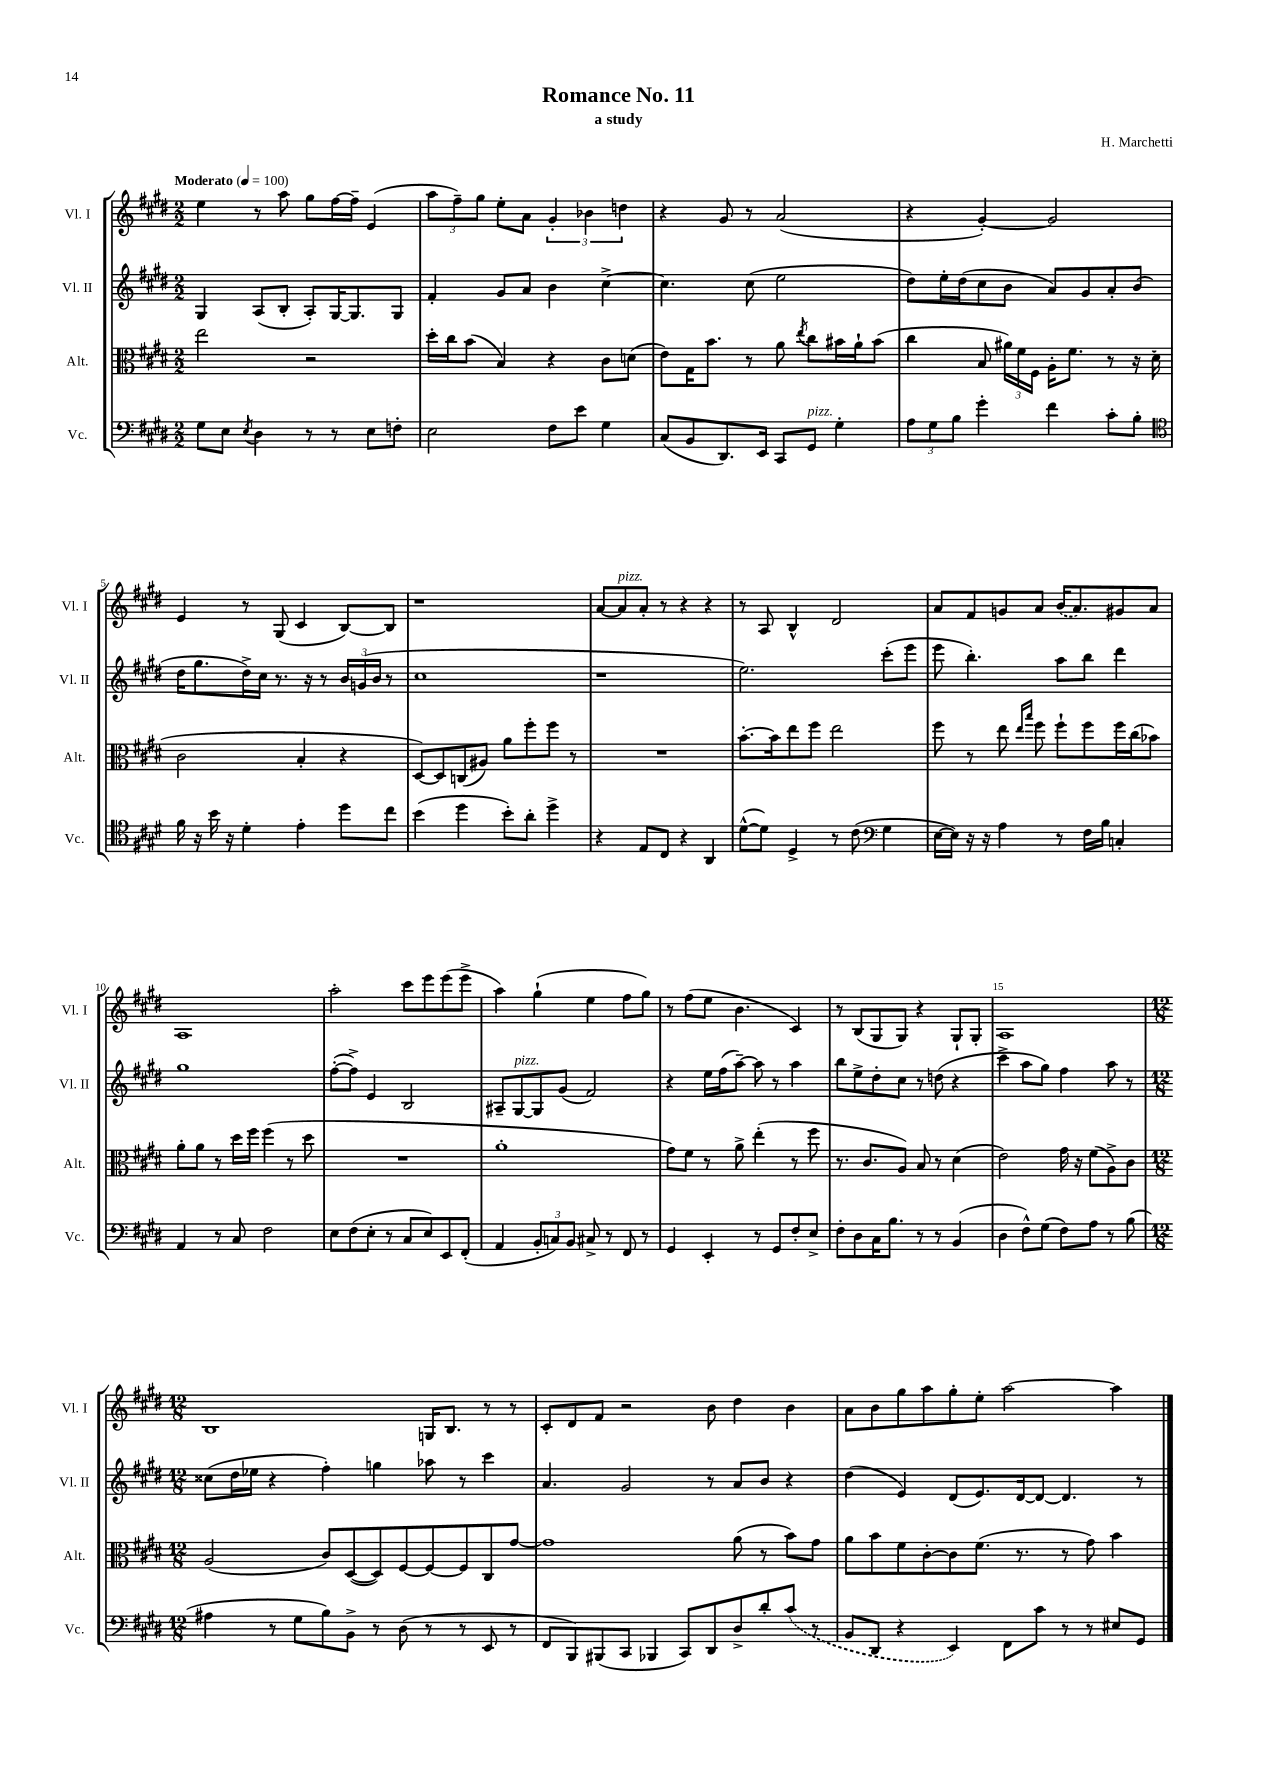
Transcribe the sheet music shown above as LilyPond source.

\header { title = "Romance No. 11" composer = "H. Marchetti" subtitle = "a study" }
<<
\new StaffGroup <<
\new Staff = "s0" \with { instrumentName = "Vl. I" shortInstrumentName = "Vl. I" } {
    \clef treble \key e \major \numericTimeSignature \time 2/2 \tempo "Moderato" 4 = 100
    \autoBeamOff e''4 r8 a''8 gis''8[ fis''16~ fis''16]-- e'4( |
    \tuplet 3/2 { a''8[ fis''8--) gis''8] } e''8[-. a'8] \tuplet 3/2 { gis'4-. bes'4 d''4 } |
    r4 gis'8 r8 a'2( |
    r4 gis'4~-.) gis'2 |
    e'4 r8 gis8( cis'4 b8[~) b8] |
    r1 |
    a'8[~ a'8^\markup { \italic "pizz." } a'8]-. r8 r4 r4 |
    r8 a8 b4-^ dis'2 |
    a'8[ fis'8 g'8 a'8] \once \slurDashed b'16[( a'8.) gis'8 a'8] |
    a1 |
    a''2-. cis'''8[ e'''8 e'''8( e'''8]-> |
    a''4) gis''4-!( e''4 fis''8[ gis''8]) |
    r8 fis''8[( e''8] b'4. cis'4) |
    r8 b8[( gis8 gis8]) r4 gis8[-! gis8]-. |
    a1 |
    \numericTimeSignature \time 12/8 b1 g16[ b8.] r8 r8 |
    cis'8[-. dis'8 fis'8] r2 b'8 dis''4 b'4 |
    a'8[ b'8 gis''8 a''8 gis''8-. e''8]-. a''2~ a''4 \bar "|." |
}
\new Staff = "s1" \with { instrumentName = "Vl. II" shortInstrumentName = "Vl. II" } {
    \clef treble \key e \major \numericTimeSignature \time 2/2
    \autoBeamOff gis4 a8[( b8]-. a8[-.) gis16~ gis8. gis8] |
    fis'4-. gis'8[ a'8] b'4 cis''4~-> |
    cis''4. cis''8( e''2 |
    dis''8[) e''16-. dis''16( cis''8 b'8] a'8[) gis'8 a'8-. b'8]( |
    dis''16[ gis''8. dis''16->) cis''16] r8. r16 r8 \tuplet 3/2 { b'16[ g'16( b'16] } r8 |
    cis''1 |
    r1 |
    e''2.) cis'''8[-.( e'''8] |
    e'''8 b''4.-.) a''8[ b''8] dis'''4 |
    gis''1 |
    fis''8[~-.( fis''8]->) e'4 b2 |
    ais8[-- gis8~^\markup { \italic "pizz." } gis8 gis'8]( fis'2) |
    r4 e''16[ fis''16( a''8]~--) a''8 r8 a''4 |
    b''8[ e''8-> dis''8-. cis''8] r8 d''8( r4 |
    cis'''4-> a''8[ gis''8]) fis''4 a''8 r8 |
    \numericTimeSignature \time 12/8 cisis''8[( dis''16 ees''16] r4 fis''4-.) g''4 aes''8 r8 cis'''4 |
    a'4. gis'2 r8 a'8[ b'8] r4 |
    dis''4( e'4) dis'8[( e'8.) dis'16~ dis'8]~ dis'4. r8 \bar "|." |
}
\new Staff = "s2" \with { instrumentName = "Alt." shortInstrumentName = "Alt." } {
    \clef alto \key e \major \numericTimeSignature \time 2/2
    \autoBeamOff e''2 r2 |
    dis''16[-. cis''16 b'8]( b4) r4 cis'8[ d'8]( |
    e'8[) gis16 b'8.] r8 a'8 \acciaccatura { e''8 } cis''8[ bis'16 a'16-! bis'8]( |
    cis''4 b8 \tuplet 3/2 { ais'16[) fis'16 fis16] } a16[-. fis'8.] r8 r16 dis'16( |
    cis'2 b4-. r4 |
    dis8[~) dis8 c8( ais8]) a'8[ fis''8-. fis''8] r8 |
    R1 |
    b'8.[~-. b'16 e''8 fis''8] e''2 |
    fis''8 r8 e''8 \grace { e''16[ b''16] } fis''8 fis''8[-! fis''8 fis''16 cis''16( bes'8]) |
    a'8[-. a'8] r8 dis''16[ fis''16] fis''4( r8 dis''8 |
    R1 |
    a'1-. |
    gis'8[) fis'8] r8 a'8-> e''4-.( r8 fis''8 |
    r8. cis'8.[ a8]) b8 r8 dis'4( |
    e'2) gis'16 r16 fis'8[( a8->) cis'8] |
    \numericTimeSignature \time 12/8 a2( cis'8[) dis8~( dis8) fis8~ fis8~ fis8 cis8 gis'8]~ |
    gis'1 a'8( r8 b'8[) gis'8] |
    a'8[ b'8 fis'8 cis'8~-. cis'8 fis'8.]( r8. r8 gis'8) b'4 \bar "|." |
}
\new Staff = "s3" \with { instrumentName = "Vc." shortInstrumentName = "Vc." } {
    \clef bass \key e \major \numericTimeSignature \time 2/2
    \autoBeamOff gis8[ e8] \acciaccatura { e8 } dis4 r8 r8 e8[ f8]-. |
    e2 fis8[ e'8] gis4 |
    cis8[( b,8 dis,8.) e,16] cis,8[ gis,8]^\markup { \italic "pizz." } gis4-. |
    \tuplet 3/2 { a8[ gis8 b8] } gis'4-. fis'4 cis'8[-. b8]-. |
    \clef tenor fis'16 r16 b'16 r16 dis'4-. e'4-. dis''8[ cis''8] |
    b'4( dis''4 b'8[-.) a'8]-. dis''4-> |
    r4 e8[ cis8] r4 a,4 |
    dis'8[~-^( dis'8]) dis4-> r8 cis'8( \clef bass gis4 |
    e16[~ e16]) r16 r16 a4 r8 fis16[ b16] c4-. |
    a,4 r8 cis8 fis2 |
    e8[ fis8( e8]-. r8 cis8[ e8) e,8 fis,8]-.( |
    a,4 \tuplet 3/2 { b,8[-. c8) b,8] } cis8-> r8 fis,8 r8 |
    gis,4 e,4-. r8 gis,8[ fis8-. e8]-> |
    fis8[-. dis8 cis16 b8.] r8 r8 b,4( |
    dis4 fis8[-^) gis8]( fis8[) a8] r8 b8( |
    \numericTimeSignature \time 12/8 ais4 r8 gis8[ b8) b,8]-> r8 dis8( r8 r8 e,8 r8 |
    fis,8[ b,,8) bis,,8( cis,8] bes,,4 cis,8[) dis,8 dis8-> dis'8-. \once \slurDashed cis'8]( r8 |
    b,8[ dis,8] r4 e,4) fis,8[ cis'8] r8 r8 eis8[ gis,8] \bar "|." |
}
>>
>>
\layout { \context { \Score \override BarNumber.break-visibility = ##(#f #t #t) barNumberVisibility = #(every-nth-bar-number-visible 5) } }
